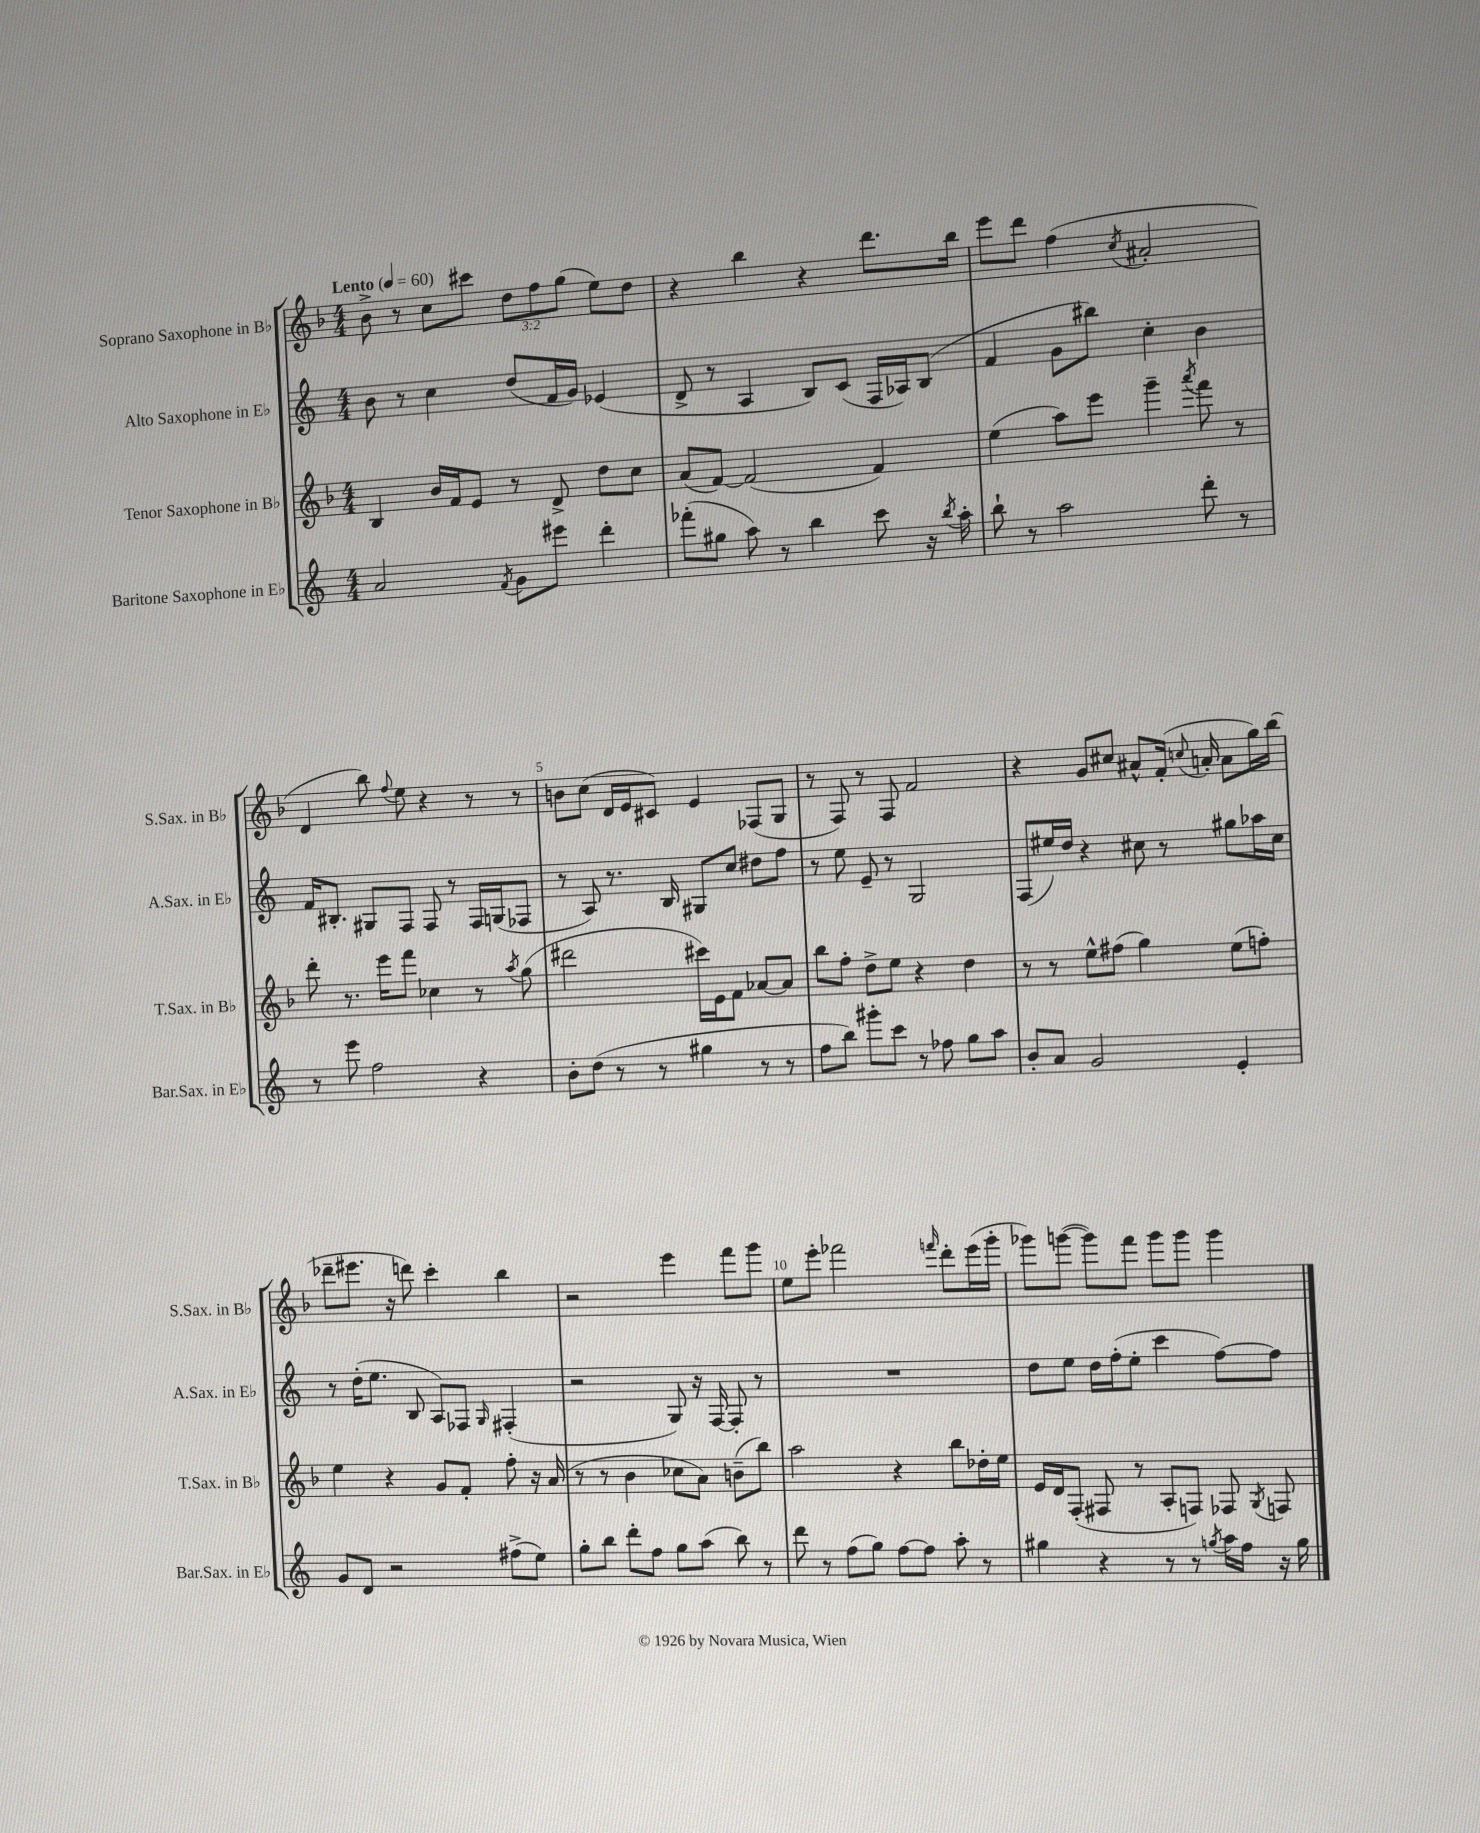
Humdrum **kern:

**kern	**kern	**kern	**kern
*part4	*part3	*part2	*part1
*staff4	*staff3	*staff2	*staff1
*I"Baritone Saxophone in E♭	*I"Tenor Saxophone in B♭	*I"Alto Saxophone in E♭	*I"Soprano Saxophone in B♭
*I'Bar.Sax. in E♭	*I'T.Sax. in B♭	*I'A.Sax. in E♭	*I'S.Sax. in B♭
*clefG2	*clefG2	*clefG2	*clefG2
*k[]	*k[b-]	*k[]	*k[b-]
*M4/4	*M4/4	*M4/4	*M4/4
*MM60	*MM60	*MM60	*MM60
=1	=1	=1	=1
!	!	!	!LO:TX:a:B:t=Lento
2a/	4B-/	8b\	8b-^\
.	.	8r	8r
.	16b-/LL	4cc\	8cc\L
.	16f/J	.	.
.	8e/J	.	8ccc#X\J
8qf/	.	.	.
8g\L	8r	(8dd/L	12dd\L
.	.	.	12ff\
8eee#X\J	8d^/	16f/L	.
.	.	.	(12gg\J
.	.	16g/JJ)	.
4ddd'\	8dd\L	(4e-X/	8ee\L)
.	8cc\J	.	8dd\J
=2	=2	=2	=2
(8fff-X'\L	(8a/L	8d^/	4r
8gg#X\J	[8f/J)	8r	.
8aa\)	(2f/]	4A/	4bb-\
8r	.	.	.
4bb\	.	8B/L)	4r
.	.	(8c/J	.
8ccc\	4f/)	16F/LL	8.ddd\L
.	.	16A-X/J)	.
16r	.	(8B/J	.
8qbb/	.	.	.
16aa'\	.	.	16bb-\Jk
=3	=3	=3	=3
8bb`\	(4ee\	4f/	8eee\L
8r	.	.	8ddd\J
2aa\	8aa\L)	8g\L	(4ff\
.	8eee\J	8bb#X\J)	.
.	.	.	8qcc/
.	4ggg~\	4cc'\	2a#X'/
.	8qaaa/	.	.
8ddd'\	8fff\	4b\	.
8r	8r	.	.
!!LO:LB:g=z
=4	=4	=4	=4
8r	8ddd'\	16f/KL	4d/
.	.	8.B#X'/J	.
8eee\	8.r	.	.
2ff\	.	8G#X/L	8bb-\)
.	16eee\KL	.	.
.	.	.	8qqff/
.	8fff\J	8F/J	8ee\
.	4cc-X\	8F/	4r
.	.	8r	.
4r	8r	16F/LL	8r
.	.	(16Gn/J	.
.	8qaa/	.	.
.	(8gg\	8F-X/J	8r
=5	=5	=5	=5
8b'\L	2ddd#X\	8r	8bn\L
(8dd\J	.	8A/)	(8cc\J
8r	.	8.r	16d/LL
.	.	.	16e/J
8r	.	.	8c#X/J)
.	.	16B/	.
4gg#X\	16ccc#X\LL)	8G#X/L	4e/
.	16e\J	.	.
.	8f\J	8cc/J	.
8r	[8a-X/L	8dd#X\L	(8F-X/L
8r	8a-/J]	8ff\J	8G/J
=6	=6	=6	=6
8ff\L	8bb-\L	8r	8r
8bb\J)	8ff'\J	8ee\	8F/)
8ggg#X'\L	8dd^\L	8e~/	8r
8ccc\J	8ee\J	8r	8F/
8r	4r	2G/	2f/
8ff-X\	.	.	.
8gg\L	4dd\	.	.
8aa\J	.	.	.
=7	=7	=7	=7
8b'/L	8r	(8F/L	4r
8a/J	8r	16ee#X/L)	.
.	.	16dd/JJ	.
2g/	8ee^^\L	4r	8g/L
.	(8ff#X\J	.	8cc#X/J
.	4gg\)	8cc#X\	8a#X^^/L
.	.	8r	(16f'/Jk
.	.	.	8qqccn/
.	.	.	16an'/
4e'/	(8ee\L	8gg#X\L	8a\L
.	8ffn'\J)	16aa-X\L	16gg\L)
.	.	16cc#\JJ	(16bb-\JJ
!!LO:LB:g=z
=8	=8	=8	=8
8g/L	4ee\	8r	8ddd-X~\L
8d/J	.	(16dd'\KL	8.eee#X\J
.	.	8.ee\J	.
2r	4r	.	.
.	.	.	16r
.	.	8B/	8dddn\)
.	8g/L	8A/L)	4ccc'\
.	8f'/J	8F-X/J	.
.	.	16qqG/	.
(8ff#X^\L	8ff'\	(4F#X'/	4bb-\
8ee\J)	16r	.	.
.	(16a/	.	.
=9	=9	=9	=9
8gg'\L	8r	2r	2r
8bb\J	8r	.	.
8ddd'\L	4b-\	.	.
8ff\J	.	.	.
8gg\L	8cc-X\L	8G/)	4eee\
(8aa\J	8a\J)	16r	.
.	.	[16F/	.
8bb\)	(8bn~\L	8F'/]	8fff\L
8r	8bb-\J)	8r	8ggg\J
=10	=10	=10	=10
8ddd\	2aa\	1r	8ee\L
8r	.	.	8eee'\J
(8ff\L	.	.	2fff-X\
8gg\J)	.	.	.
[8ff\L	4r	.	.
8ff\J]	.	.	.
.	.	.	16qqfffn/
8aa'\	8bb-\L	.	8ddd'\L
8r	16dd-X'\L	.	(16eee\L
.	16ee\JJ	.	16ggg'\JJ
=11	=11	=11	=11
4gg#X\	16e/LL	8dd\L	8ggg-X\L)
.	16d/J	.	.
.	(8F'/J	8ee\J	([8gggn\J
4r	8F#X/	16dd\LL	8ggg\L])
.	.	(16ff'\J	.
.	8r	8ee'\J	8fff\J
8r	8A'/L	4ccc\	8ggg\L
8r	8Fn/J)	.	8ggg\J
8qggn/	.	.	.
16aa\LL	8F-X/	[8ff\L)	4ggg\
16ff\JJ	.	.	.
.	8qG/	.	.
16r	8Fn/	8ff\J]	.
16gg\	.	.	.
==	==	==	==
*-	*-	*-	*-
